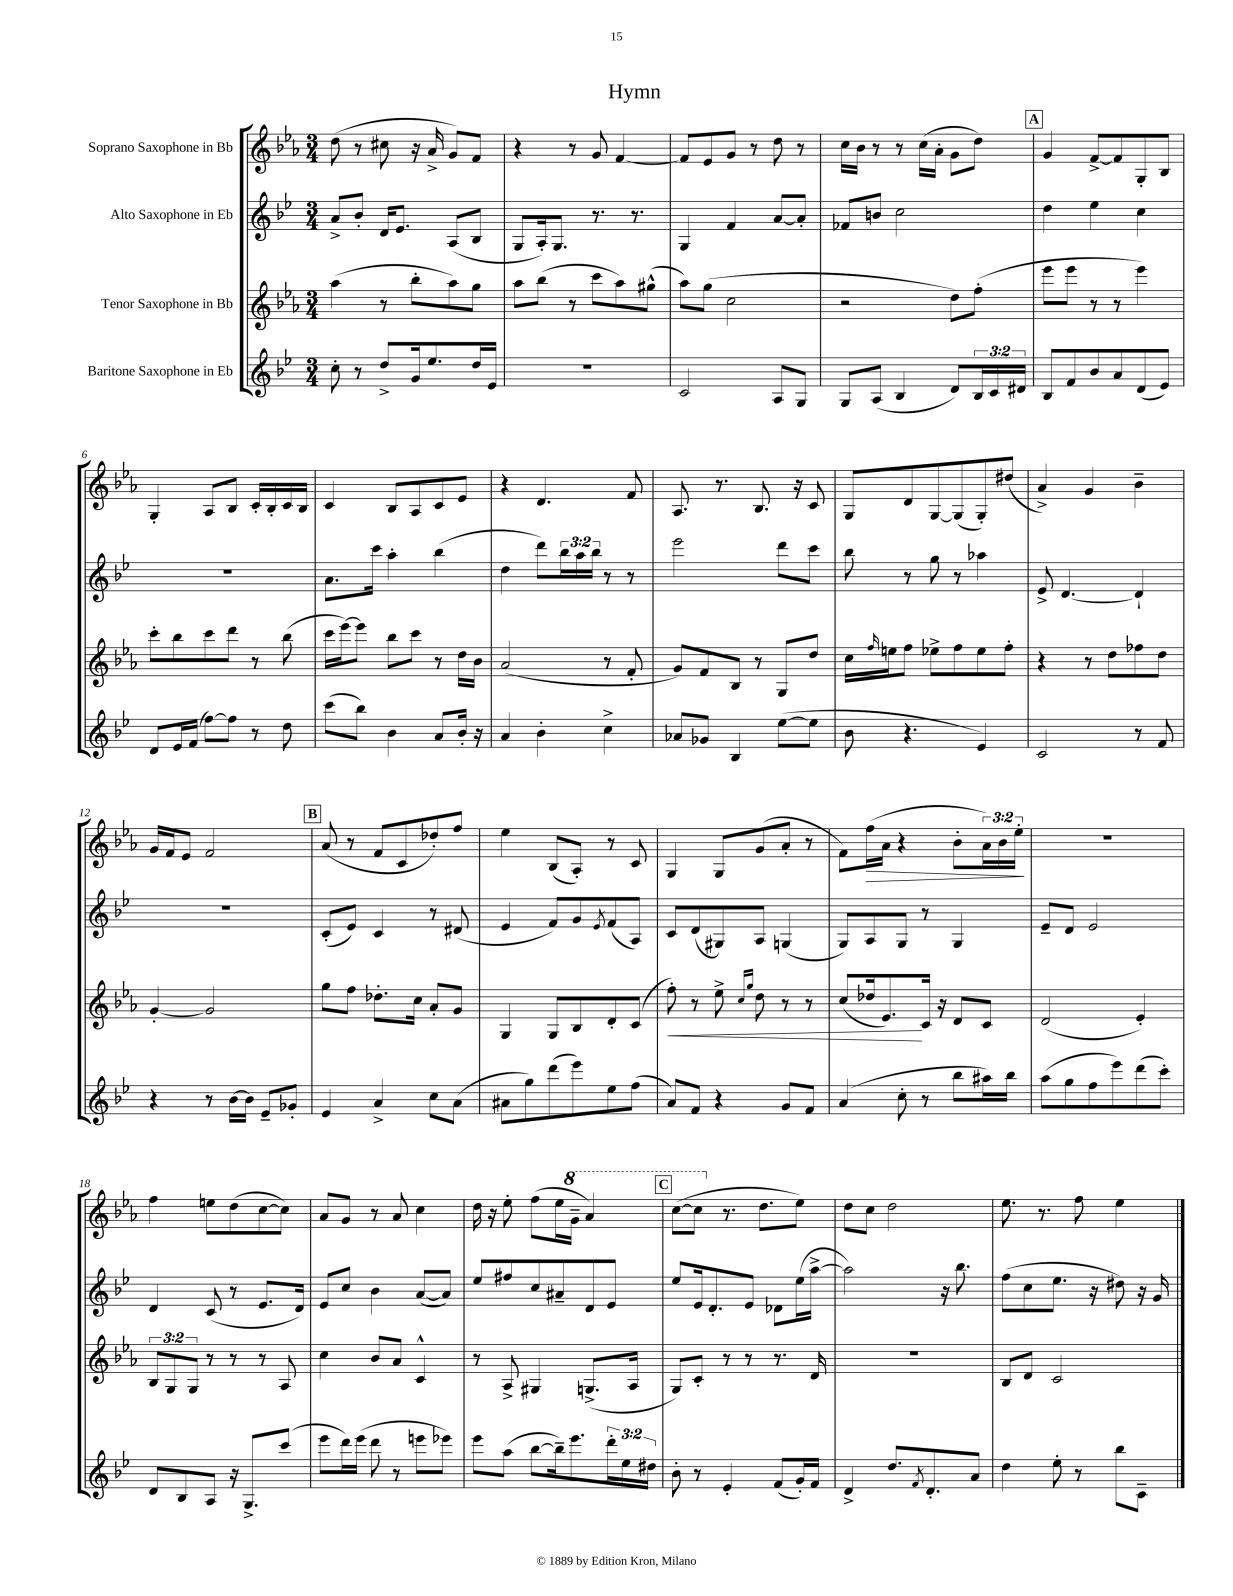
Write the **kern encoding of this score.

**kern	**kern	**dynam	**kern	**kern	**dynam
*part4	*part3	*part3	*part2	*part1	*part1
*staff4	*staff3	*staff3	*staff2	*staff1	*staff1
*I"Baritone Saxophone in Eb	*I"Tenor Saxophone in Bb	*	*I"Alto Saxophone in Eb	*I"Soprano Saxophone in Bb	*
*clefG2	*clefG2	*	*clefG2	*clefG2	*
*k[b-e-]	*k[b-e-a-]	*	*k[b-e-]	*k[b-e-a-]	*
*M3/4	*M3/4	*	*M3/4	*M3/4	*
=1	=1	=1	=1	=1	=1
8cc'\	(4aa-\	.	8a^/L	(8dd\	.
8r	.	.	8b-'/J	8r	.
8dd^/L	8r	.	16d/KL	8cc#X\	.
.	.	.	8.e-/J	.	.
16g/k	8bb-'\L	.	.	16r	.
8.ee-/	.	.	.	16a-^/	.
.	8aa-\)	.	(8A/L	8g/L)	.
16dd/L	8gg\J	.	8B-/J	8f/J	.
16e-/JJ	.	.	.	.	.
=2	=2	=2	=2	=2	=2
2.r	8aa-\L	.	8G/L	4r	.
.	(8bb-\J	.	16A'/k)	.	.
.	.	.	8.G/J	.	.
.	8r	.	.	8r	.
.	8ccc\L	.	8.r	8g/	.
.	8aa-\)	.	.	[4f/	.
.	.	.	8.r	.	.
.	(8gg#X^^\J	.	.	.	.
=3	=3	=3	=3	=3	=3
2c/	8aa-\L)	.	4G/	8f/L]	.
.	(8gg\J	.	.	8e-/	.
.	2cc\	.	4f/	8g/J	.
.	.	.	.	8r	.
8A/L	.	.	[8a/L	8dd\	.
8G/J	.	.	8a'/J]	8r	.
=4	=4	=4	=4	=4	=4
8G/L	2r	.	8f-X/L	16cc\LL	.
.	.	.	.	16b-\JJ	.
(8A/J	.	.	8bn/J	8r	.
4B-/	.	.	2cc\	8r	.
.	.	.	.	(16cc\LL	.
.	.	.	.	16a-'\JJ	.
8d/L)	8dd\L)	.	.	8g\L	.
24B-/L	(8ff'\J	.	.	8dd\J)	.
24c/	.	.	.	.	.
24d#X/JJ	.	.	.	.	.
!!LO:REH:place=s1:t=A
=5	=5	=5	=5	=5	=5
8B-/L	8eee-\L	.	4dd\	4g/	.
8f/	8eee-\J	.	.	.	.
8b-/	8r	.	4ee-\	[8f^/L	.
8a/	8r	.	.	8f/]	.
(8d/	4eee-\)	.	4cc\	8G'/	.
8e-/J)	.	.	.	8B-/J	.
!!LO:LB:g=z
=6	=6	=6	=6	=6	=6
8d/L	8ccc'\L	.	2.r	4G'/	.
16e-/L	8bb-\	.	.	.	.
(16f/JJ	.	.	.	.	.
[8ff\L)	8ccc\	.	.	8A-/L	.
8ff\J]	8ddd\J	.	.	8B-/J	.
8r	8r	.	.	16c'/LL	.
.	.	.	.	16B-'/	.
8dd\	(8bb-\	.	.	16c/	.
.	.	.	.	16B-/JJ	.
=7	=7	=7	=7	=7	=7
(8ccc\L	16ccc\LL	.	8.a\L	4c/	.
.	[16eee-\J)	.	.	.	.
8bb-\J)	8eee-\J]	.	.	.	.
.	.	.	16ccc\Jk	.	.
4b-\	8bb-\L	.	4aa'\	8B-/L	.
.	8ccc\J	.	.	8A-/	.
8a/L	8r	.	(4bb-\	8c/	.
16b-'/Jk	16dd\LL	.	.	8e-/J	.
16r	16b-\JJ	.	.	.	.
=8	=8	=8	=8	=8	=8
4a/	(2a-/	.	4dd\	4r	.
4b-'\	.	.	8ddd\L)	4.d/	.
.	.	.	24bb-\L	.	.
.	.	.	24aa\	.	.
.	.	.	24bb-\JJ	.	.
4cc^\	8r	.	8r	.	.
.	8f'/	.	8r	8f/	.
=9	=9	=9	=9	=9	=9
8a-X/L	8g/L)	.	2eee-\	8.A-/	.
8g-X/J	8f/	.	.	.	.
.	.	.	.	8.r	.
4B-/	8B-/J	.	.	.	.
.	8r	.	.	8.B-/	.
([8ee-\L	8G/L	.	8ddd\L	.	.
.	.	.	.	16r	.
8ee-\J]	8dd/J	.	8ccc\J	8c/	.
=10	=10	=10	=10	=10	=10
8b-\	16cc\LL	.	8bb-\	8G/L	.
.	16qqff/	.	.	.	.
.	16een\J	.	.	.	.
4.r	8ff\J	.	8r	8d/	.
.	8ee-X^\L	.	8gg\	[8G/	.
.	8ff\	.	8r	(8G/]	.
4e-/)	8ee-\	.	4aa-X\	8G'/)	.
.	8ff'\J	.	.	(8dd#X/J	.
=11	=11	=11	=11	=11	=11
2c/	4r	.	8e-^/	4a-^/)	.
.	.	.	[4.d/	.	.
.	8r	.	.	4g/	.
.	8dd\L	.	.	.	.
8r	8ff-X\	.	4d`/]	4b-~\	.
8f/	8dd\J	.	.	.	.
!!LO:LB:g=z
=12	=12	=12	=12	=12	=12
4r	[4g'/	.	2.r	16g/LL	.
.	.	.	.	16f/J	.
.	.	.	.	8e-/J	.
8r	2g/]	.	.	2f/	.
[16b-\LL	.	.	.	.	.
16b-\JJ]	.	.	.	.	.
8e-~/L	.	.	.	.	.
8g-X'/J	.	.	.	.	.
!!LO:REH:place=s1:t=B
=13	=13	=13	=13	=13	=13
4e-/	8gg\L	.	(8c'/L	(8a-/	.
.	8ff\J	.	8e-/J)	8r	.
4a^/	8.dd-X'\L	.	4c/	8f/L	.
.	.	.	.	8c/	.
.	16cc\Jk	.	.	.	.
8cc\L	8a-'/L	.	8r	8dd-X'/)	.
(8a\J	8g/J	.	(8d#X/	8ff/J	.
=14	=14	=14	=14	=14	=14
8a#X\L	4G/	.	4e-/	4ee-\	.
8gg\)	.	.	.	.	.
(8ddd\	8G/L	.	8f/L)	(8B-/L	.
8eee-\)	8B-/	.	8g/	8A-'/J)	.
.	.	.	8qe-/	.	.
8ee-\	8d'/	.	(8f/	8r	.
(8ff\J	(8c/J	.	8A/J)	8c/	.
=15	=15	=15	=15	=15	=15
!	!	!LO:HP:b	!	!	!
8a/L)	8ff'\)	<	8c/L	4G/	.
8f/J	8r	.	(8d/	.	.
4r	8ee-^\	.	8G#X/)	8G/L	.
.	16qqcc/LL	.	.	.	.
.	16qqgg/JJ	.	.	.	.
.	8dd\	.	8A/J	(8g/	.
8g/L	8r	.	(4Gn/	8a-'/J	.
8f/J	8r	.	.	8r	.
=16	=16	=16	=16	=16	=16
(4a/	(8cc/L	.	8G/L)	8f\L)	.
!	!	!	!	!	!LO:HP:b
.	16dd-X/k	.	8A/	(16ff\L	>
.	8.e-/)	.	.	16a-\JJ	.
8cc'\	.	.	8G/J	4r	.
8r	16c/Jk	[	8r	.	.
.	16r	.	.	.	.
8bb-\L	8d/L	.	4G/	8b-'\L	.
16aa#X\L)	8c/J	.	.	24a-\L)	.
.	.	.	.	24b-\	.
16bb-\JJ	.	.	.	.	.
.	.	.	.	24ee-'\JJ	.
.	.	.	.	.	]
=17	=17	=17	=17	=17	=17
(8aa\L	(2d/	.	8e-~/L	2.r	.
8gg\	.	.	8d/J	.	.
8ff\	.	.	2e-/	.	.
8eee-\)	.	.	.	.	.
(8ddd\	4e-'/)	.	.	.	.
8ccc'\J)	.	.	.	.	.
!!LO:LB:g=z
=18	=18	=18	=18	=18	=18
8d/L	12B-/L	.	4d/	4ff\	.
.	12G/	.	.	.	.
8B-/	.	.	.	.	.
.	12G/J	.	.	.	.
8A/J	8r	.	(8c/	8een\L	.
16r	8r	.	8r	(8dd\	.
8.G^/L	.	.	.	.	.
.	8r	.	8.e-/L	[8cc\	.
(8ccc/J	8A-/	.	.	8cc\J])	.
.	.	.	16d/Jk)	.	.
=19	=19	=19	=19	=19	=19
8eee-\L	4cc\	.	8e-/L	8a-/L	.
16ddd\L)	.	.	8cc/J	8g/J	.
(16eee-\JJ	.	.	.	.	.
8ddd\	8b-/L	.	4b-\	8r	.
8r	8a-/J	.	.	8a-/	.
8eeen\L	4c^^/	.	([8a/L	4cc\	.
8eee-X\J)	.	.	8a/J])	.	.
=20	=20	=20	=20	=20	=20
8eee-\L	8r	.	8ee-/L	16dd\	.
.	.	.	.	16r	.
(8aa\J	8A-^/	.	8ff#X/	8ee-'\	.
[8bb-\L	4G#X/	.	8cc/	(8ff\L	.
16bb-~\k])	.	.	8a#X~/	16ee-\L	.
*	*	*	*	*8va	*
8.eee-\	.	.	.	16gg~\JJ	.
.	(8.Gn^/L	.	8d/	4aa-/)	.
24ddd'\L	.	.	8e-/J	.	.
24ee-\	.	.	.	.	.
.	16A-/Jk	.	.	.	.
24dd#X\JJ	.	.	.	.	.
!!LO:REH:place=s1:t=C
=21	=21	=21	=21	=21	=21
8b-'\	8G/L)	.	8ee-/L	([8ccc\L	.
8r	8c'/J	.	16e-/k	8ccc\J]	.
.	.	.	8.d'/	.	.
*	*	*	*	*X8va	*
4e-'/	8r	.	.	8.r	.
.	8r	.	8e-/J	.	.
.	.	.	.	8.dd\L	.
(8f/L	8.r	.	8d-X\L	.	.
16g'/L)	.	.	(16ee-\L	8ee-\J)	.
16f/JJ	16d/	.	[16aa^\JJ	.	.
=22	=22	=22	=22	=22	=22
4d^/	2.r	.	2aa\])	8dd\L	.
.	.	.	.	8cc\J	.
8.dd/L	.	.	.	2dd\	.
8qf/	.	.	.	.	.
8.d'/	.	.	.	.	.
.	.	.	16r	.	.
.	.	.	8.bb-\	.	.
8a/J	.	.	.	.	.
=23	=23	=23	=23	=23	=23
4dd\	8B-/L	.	(8ff\L	8.ee-\	.
.	8d/J	.	8cc\	.	.
.	.	.	.	8.r	.
8ee-'\	2c/	.	8.ee-\J	.	.
8r	.	.	.	8ff\	.
.	.	.	16r	.	.
8bb-\L	.	.	8dd#X\)	4ee-\	.
8c~\J	.	.	16r	.	.
.	.	.	16g/	.	.
==	==	==	==	==	==
*-	*-	*-	*-	*-	*-
